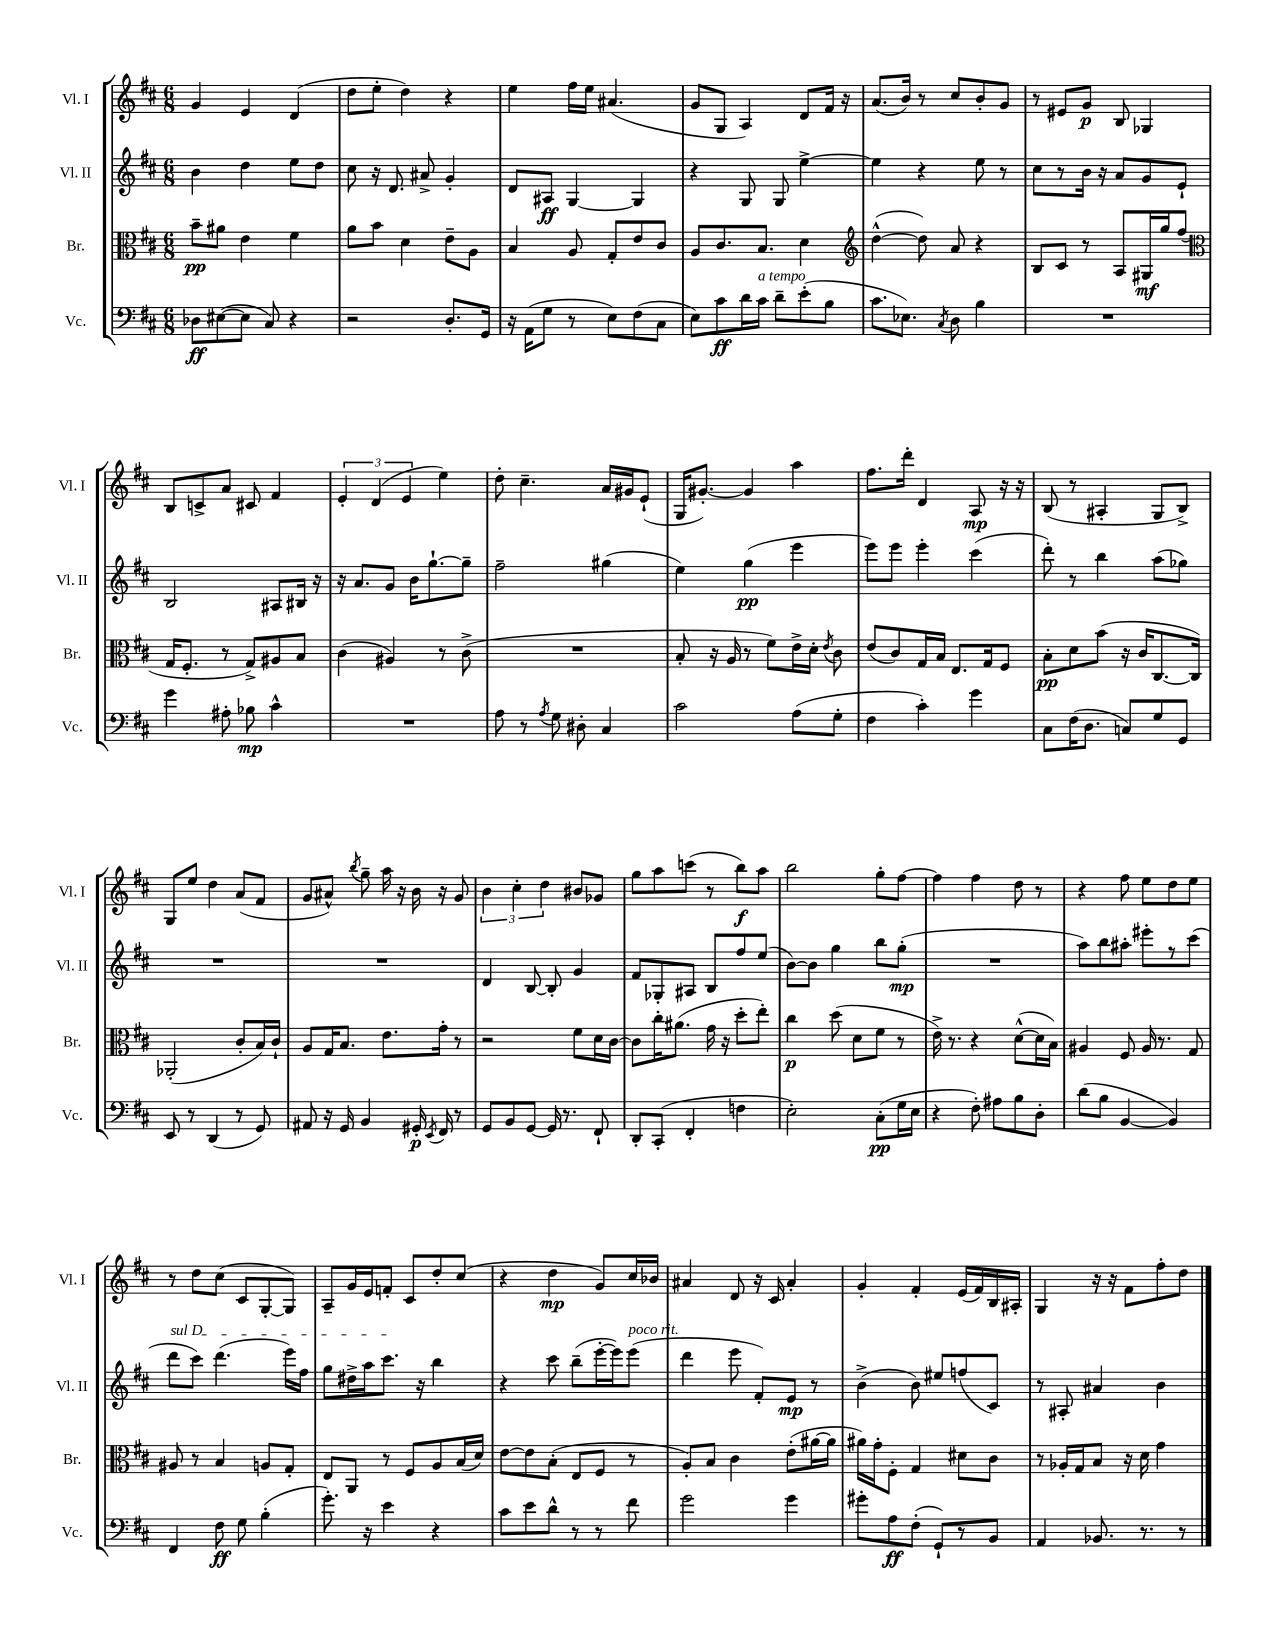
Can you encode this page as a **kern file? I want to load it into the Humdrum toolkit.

**kern	**kern	**kern	**kern
*staff4	*staff3	*staff2	*staff1
*clefF4	*clefC3	*clefG2	*clefG2
*k[f#c#]	*k[f#c#]	*k[f#c#]	*k[f#c#]
*M6/8	*M6/8	*M6/8	*M6/8
8D-	8b~	4b	4g
([8E#	8a#	.	.
8E#]	4e	4dd	4e
8C#)	.	.	.
4r	4f#	8ee	(4d
.	.	8dd	.
=	=	=	=
2r	8a	8cc#	8dd
.	8b	16r	8ee'
.	.	8.d	.
.	4d	.	4dd)
.	.	8a#^	.
8.D'	8e~	4g'	4r
.	8A	.	.
16GG	.	.	.
=	=	=	=
16r	4B	8d	4ee
(16AA	.	.	.
8G	.	8A#	.
8r	8A	[4G	16ff#
.	.	.	16ee
8E)	8G'	.	(4.a#
(8F#	8e	4G]	.
8C#	8c#	.	.
=	=	=	=
8E)	8A	4r	8g
8c#	8.c#	.	8G
16d	.	8G	4A)
16c#	8.B	.	.
8d~	.	8G	.
(8e'	4d	[4ee^	8d
8B	.	.	16f#
.	.	.	16r
=	=	=	=
*	*clefG2	*	*
8.c#	([4dd^^	4ee]	(8.a
8.E-)	.	.	16b)
.	8dd])	4r	8r
8qC#	.	.	.
8D	8a	.	8cc#
4B	4r	8ee	8b'
.	.	8r	8g
=	=	=	=
2.r	8B	8cc#	8r
.	8c#	8r	8e#
.	8r	16b	8g
.	.	16r	.
.	8A	8a	8B
.	16G#	8g	4G-
.	16gg	.	.
.	(8ff#	8e`	.
=	=	=	=
*	*clefC3	*	*
4g	16G	2B	8B
.	8.F#'	.	.
.	.	.	8c^
8A#'	8r	.	8a
8B-	8G^)	.	8c#
4c#^^	8A#	8A#	4f#
.	8B	16B#	.
.	.	16r	.
=	=	=	=
2.r	(4c#	16r	6e'
.	.	8.a	.
.	.	.	(6d
.	4A#)	8g	.
.	.	.	6e
.	.	16b	.
.	.	[8.gg`	.
.	8r	.	4ee)
.	(8c#^	8gg~]	.
=	=	=	=
8A	2.r	2ff#~	8dd'
8r	.	.	4.cc#~
8qA	.	.	.
8G	.	.	.
8D#'	.	.	.
4C#	.	(4gg#	16a
.	.	.	16g#
.	.	.	(8e`
=	=	=	=
2c#	8B'	4ee)	16G
.	.	.	[8.g#')
.	16r	.	.
.	16A	.	.
.	8r	(4gg	4g#]
.	8f#)	.	.
(8A	16e^	4eee	4aa
.	16d'	.	.
.	8qe	.	.
8G'	8c#	.	.
=	=	=	=
4F#	(8e	8eee)	8.ff#
.	8c#)	8eee	.
.	.	.	16ddd'
4c#')	16G	4eee'	4d
.	16B	.	.
.	8.E	.	.
4g	.	(4ccc#	8A
.	16G	.	.
.	8F#	.	16r
.	.	.	16r
=	=	=	=
8C#	8B'	8ddd')	(8B
(16F#	8d	8r	8r
8.D	.	.	.
.	(8b	4bb	4A#'
8C)	16r	.	.
.	16c#	.	.
8G	[8.C#	(8aa	8G
8GG	.	8gg-)	8B^)
.	16C#])	.	.
=	=	=	=
8EE	(2AA-'	2.r	8G
8r	.	.	8ee
(4DD	.	.	4dd
8r	8c#'	.	(8a
8GG)	16B)	.	8f#
.	16c#`	.	.
=	=	=	=
8AA#	8A	2.r	8g
16r	16G	.	8a#^^)
16GG	8.B	.	.
.	.	.	8qbb
4BB	.	.	8gg~
.	8.e	.	16aa
.	.	.	16r
16GG#'	.	.	16b
8qEE	.	.	.
16FF#	16g'	.	16r
8r	8r	.	8g
=	=	=	=
8GG	2r	4d	6b
8BB	.	.	.
.	.	.	6cc#'
[8GG	.	[8B	.
.	.	.	6dd
16GG]	.	8B']	.
8.r	.	.	.
.	8f#	4g	8b#
8FF#`	16d	.	8g-
.	[16c#	.	.
=	=	=	=
8DD'	8c#]	8f#	8gg
(8CC#'	16cc#'	8G-'	8aa
.	(8.a#	.	.
4FF#'	.	8A#	(8ccc
.	16g	8B	8r
.	16r	.	.
4F	8dd'	8ff#	8bb)
.	8ee')	(8ee	8aa
=	=	=	=
2E')	4cc#	[8b)	2bb
.	.	8b]	.
.	(8dd	4gg	.
.	8d	.	.
(8C#'	8f#	8bb	8gg'
16G	8r	(8gg'	[8ff#
16E	.	.	.
=	=	=	=
4r	16e^)	2.r	4ff#]
.	8.r	.	.
8F#')	4r	.	4ff#
8A#	.	.	.
8B	([8d^^	.	8dd
8D'	16d]	.	8r
.	16B)	.	.
=	=	=	=
(8d	4A#	8aa)	4r
8B	.	8bb	.
[4BB	8F#	8aa#'	8ff#
.	16A#	8eee#'	8ee
.	8.r	.	.
4BB])	.	8r	8dd
.	8G	(8ccc#	8ee
=	=	=	=
4FF#	8A#	8ddd	8r
.	8r	8ccc#)	8dd
8F#	4B	(4.ddd	(8cc#
8G	.	.	8c#
(4B'	8A	.	[8G'
.	8G'	16eee)	8G])
.	.	16ff#	.
=	=	=	=
8.g')	8E	8gg	8A~
.	8AA	16dd#^	16g
16r	.	16aa	16e
4e	8r	8.ccc#	8f'
.	8F#	.	8c#
.	.	16r	.
4r	8A	4bb	8dd'
.	(16B	.	(8cc#
.	16d)	.	.
=	=	=	=
8c#	[8e	4r	4r
8e	8e]	.	.
8d^^	(8B'	8ccc#	4dd
8r	8E	(8bb~	.
8r	8F#	[16eee'	8g)
.	.	16eee])	.
8f#	8r	(8eee	16cc#
.	.	.	16b-
=	=	=	=
2g	8A')	4ddd	4a#
.	8B	.	.
.	4c#	8eee	8d
.	.	8f#')	16r
.	.	.	16c#
4g	(8e'	8e	4a#'
.	[16a#	8r	.
.	16a#]	.	.
=	=	=	=
8g#'	16a#)	(4b^	4g'
.	16g'	.	.
8A	8F#'	.	.
(8F#'	4G	8b)	4f#'
8GG`)	.	8ee#	.
8r	8d#	(8ff	(16e
.	.	.	16f#)
8BB	8c#	8c#)	16B
.	.	.	16A#'
=	=	=	=
4AA	8r	8r	4G
.	16A-'	8A#'	.
.	16G	.	.
8.BB-	8B	4a#	16r
.	.	.	16r
.	16r	.	8f#
8.r	16d	.	.
.	4g	4b	8ff#'
8r	.	.	8dd
==	==	==	==
*-	*-	*-	*-
